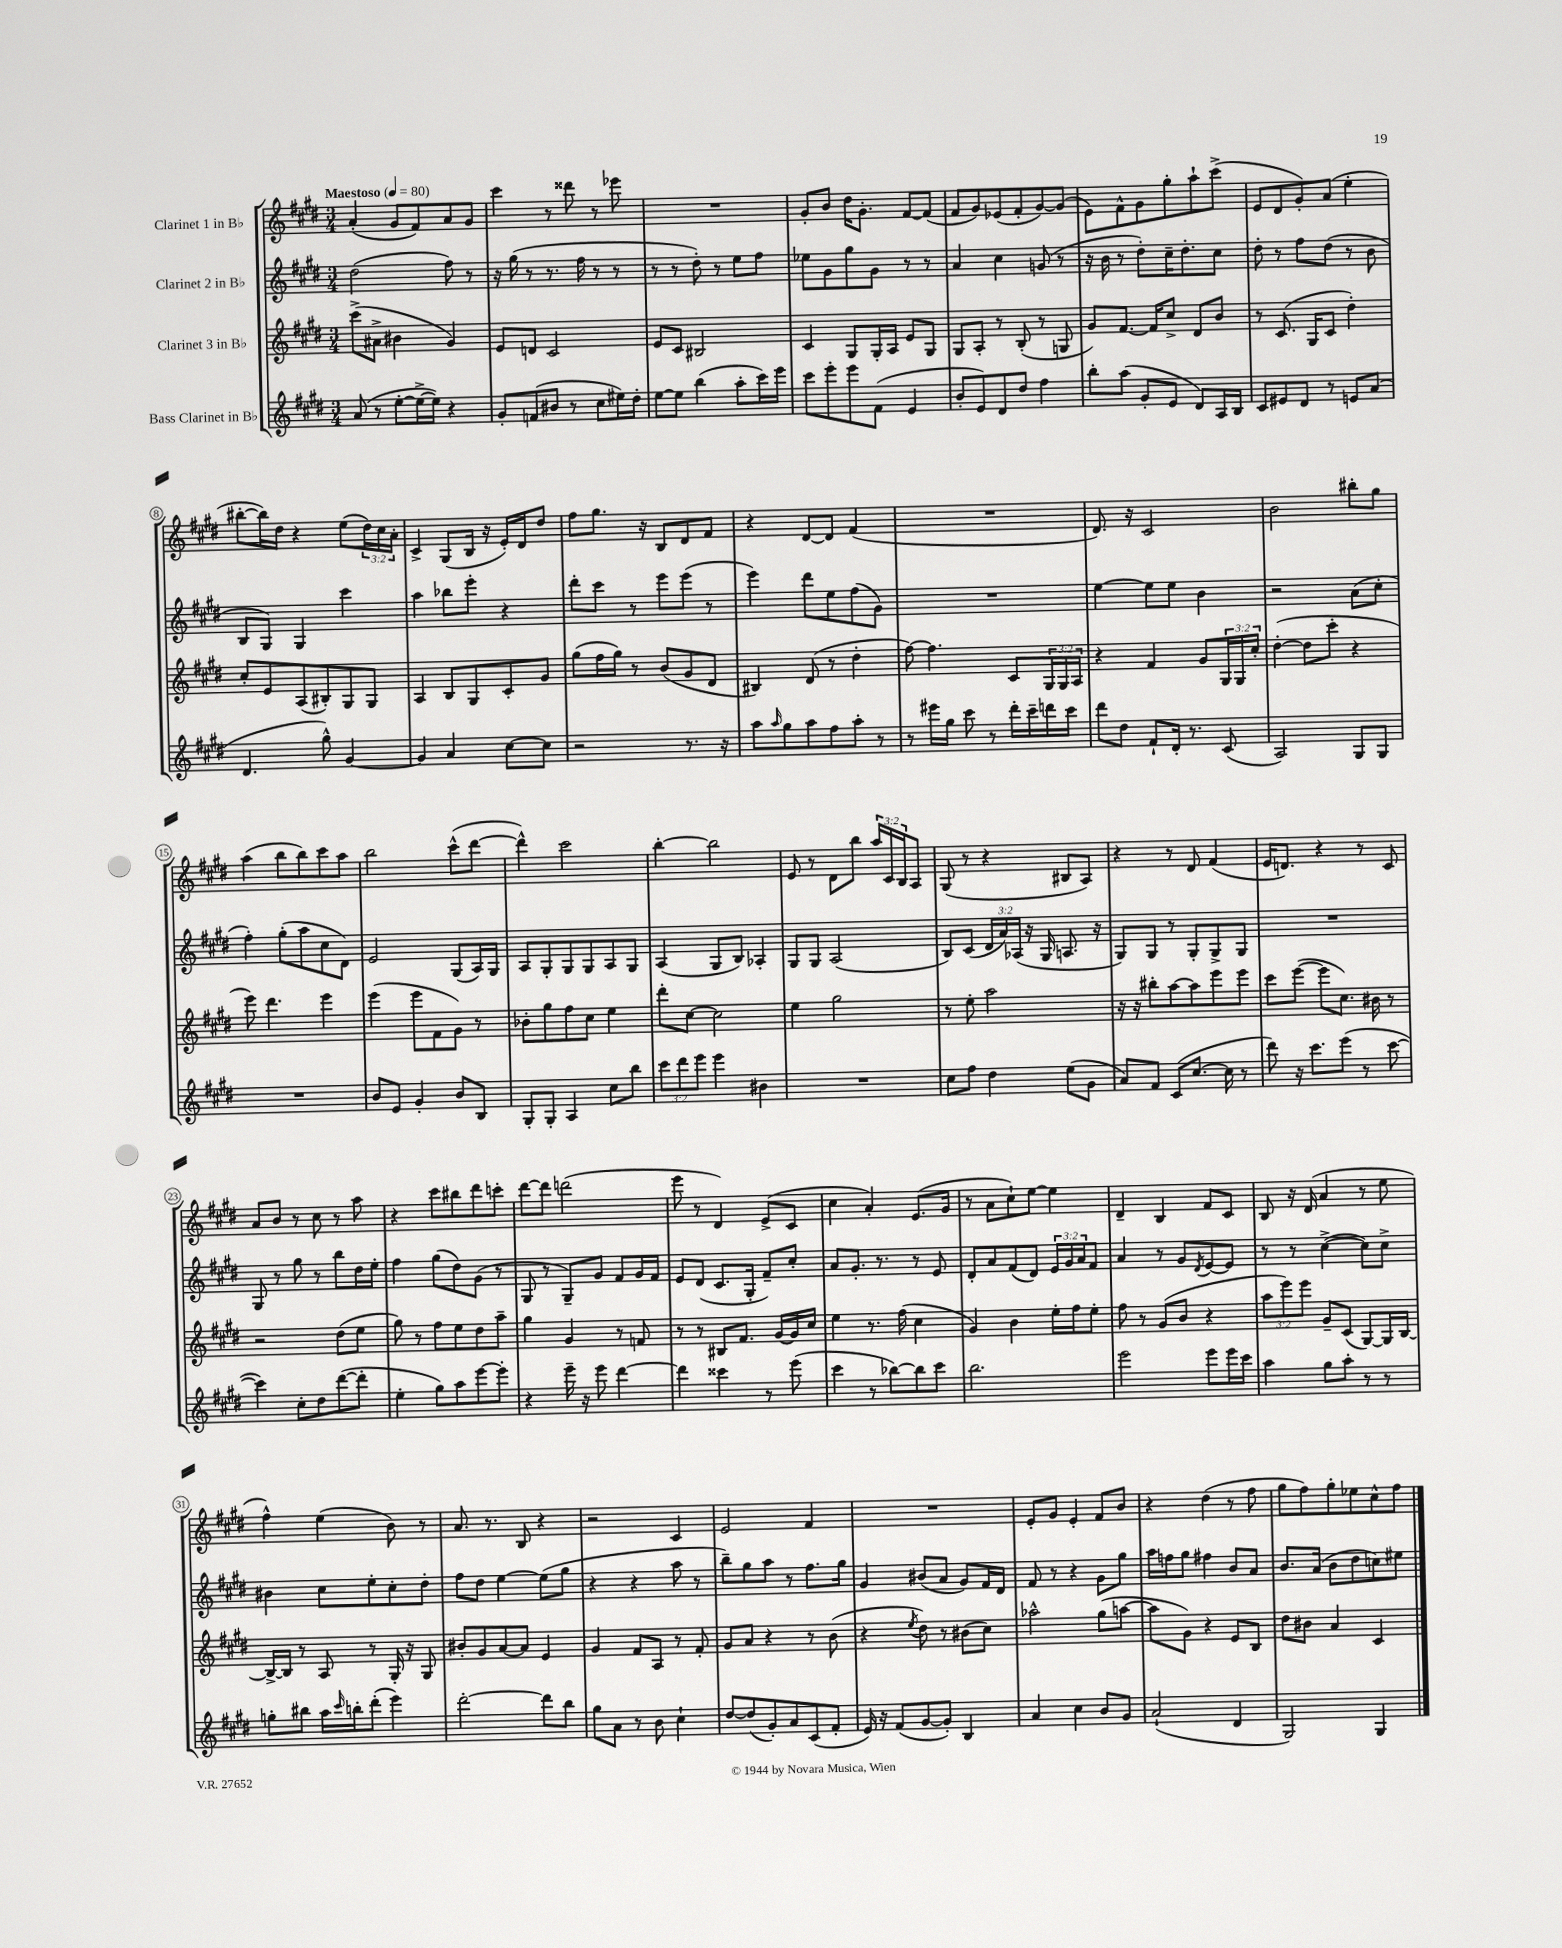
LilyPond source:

<<
\new StaffGroup <<
\new Staff = "s0" \with { instrumentName = "Clarinet 1 in Bb" } {
    \clef treble \key e \major \numericTimeSignature \time 3/4 \override Staff.TupletNumber.text = #tuplet-number::calc-fraction-text \tempo "Maestoso" 4 = 80
    a'4-.( gis'8 fis'8) a'8 gis'8 |
    cis'''4 r8 disis'''8 r8 ees'''8 |
    R2. |
    gis'8-. b'8 dis''16 gis'8.-. fis'8~ fis'8( |
    fis'8 gis'8) ees'8( fis'8-. gis'8~) gis'8( |
    e'8) fis'8-^ gis'8 gis''8-. a''8-! cis'''8->( |
    e'8 dis'8 gis'8-.) a'8( e''4-. |
    bis''8~-. bis''16) dis''16 r4 e''8( \tuplet 3/2 { dis''16) cis''16 a'16-. } |
    cis'4-> gis8( b16 r16 e'16-.) dis'16 dis''8 |
    fis''8 gis''8. r16 b8 dis'8 fis'8 |
    r4 dis'8~ dis'8 fis'4( |
    R2. |
    dis'8.) r16 cis'2 |
    b'2 bis''8-. gis''8 |
    a''4( b''8 b''8) cis'''8 a''8 |
    b''2 cis'''8-^( dis'''8~ |
    dis'''4-^) cis'''2 |
    b''4~-. b''2 |
    e'8 r8 dis'8 b''8 \tuplet 3/2 { a''16 cis'16 b16 } a8 |
    gis8( r8 r4 bis8 a8) |
    r4 r8 dis'8 fis'4( |
    e'16 d'8.) r4 r8 cis'8 |
    a'8 b'8 r8 cis''8 r8 a''8 |
    r4 cis'''8 bis''8 dis'''8 c'''8-. |
    dis'''8~ dis'''8 d'''2( |
    e'''8 r8 dis'4) e'8->( cis'8 |
    cis''4 a'4-.) e'8.( gis'16 |
    r8 a'8 cis''8-!) e''8~ e''4 |
    dis'4-- b4 fis'8 cis'8 |
    b8 r16 dis'16( a'4 r8 e''8 |
    fis''4-^) e''4( b'8) r8 |
    a'8. r8. b8 r4 |
    r2 cis'4 |
    e'2 fis'4 |
    R2. |
    e'8-. gis'8 e'4-. fis'8 b'8 |
    r4 dis''4( r8 fis''8 |
    gis''8 fis''8) gis''8-. ees''8 cis''8-^ fis''8 \bar "|." |
}
\new Staff = "s1" \with { instrumentName = "Clarinet 2 in Bb" } {
    \clef treble \key e \major \numericTimeSignature \time 3/4 \override Staff.TupletNumber.text = #tuplet-number::calc-fraction-text
    dis''2( fis''8) r8 |
    r16 gis''16( r8 r8. fis''16 r8 r8 |
    r8 r8 dis''8-.) r8 e''8 fis''8 |
    ees''8 gis'8 gis''8 gis'8 r8 r8 |
    a'4 cis''4 g'8( r8 |
    r16 b'16 r8 dis''8-.) cis''16-- dis''8.-. cis''8 |
    dis''8-. r8 fis''8 dis''8( r8 b'8 |
    b8 gis8) gis4 cis'''4 |
    a''4 bes''8 e'''8-. r4 |
    dis'''8-. cis'''8 r8 e'''8 e'''8( r8 |
    e'''4) dis'''8 e''8 fis''8( gis'8) |
    R2. |
    e''4~ e''8 e''8 b'4 |
    r2 a'8( cis''8-. |
    fis''4-.) gis''8-.( a''8 cis''8 dis'8) |
    e'2 gis8( a16) gis16 |
    a8 gis8-. gis8 gis8 a8 gis8 |
    a4( gis8 b8) aes4-. |
    gis8 gis8 a2( |
    b8) cis'8( \tuplet 3/2 { dis'16 a'16) aes16( } r16 gis16 a8. r16 |
    gis8) gis8 r8 gis8-. gis8-> gis8 |
    R2. |
    gis8 r8 gis''8 r8 b''8 dis''16 e''16-. |
    fis''4 gis''8( dis''8) gis'8( r8 |
    gis8 r8 gis8--) gis'8 fis'8 gis'16 fis'16 |
    e'8 dis'8( cis'8. gis16-. fis'8--) cis''8-. |
    a'8 gis'8.-. r8. r8 e'8 |
    dis'8-. a'8 fis'8( dis'8) \tuplet 3/2 { e'16 gis'16 a'16 } fis'8 |
    a'4 r8 gis'8 \acciaccatura { dis'8 } e'8~ e'8 |
    r8 r8 cis''4~->( cis''8) cis''8-> |
    bis'4 cis''8 e''8-. cis''8-. dis''8-. |
    fis''8 dis''8 e''4~ e''8( gis''8 |
    r4 r4 a''8 r8 |
    b''8--) gis''8 a''8 r8 fis''8. gis''16 |
    gis'4 bis'8( a'8 gis'8) fis'16 dis'16 |
    fis'8 r8 r4 gis'8 gis''8 |
    a''16 f''16 gis''8 fis''4 b'8 a'8 |
    b'8. a'16( b'8 dis''8 c''8) eis''8 \bar "|." |
}
\new Staff = "s2" \with { instrumentName = "Clarinet 3 in Bb" } {
    \clef treble \key e \major \numericTimeSignature \time 3/4 \override Staff.TupletNumber.text = #tuplet-number::calc-fraction-text
    cis'''8->( ais'8-> bis'4 gis'4) |
    e'8 d'8 cis'2 |
    e'8 cis'8 bis2 |
    cis'4 gis8 gis16-. a16 e'8 gis8 |
    gis8 a8-. r8 b8-.( r8 g8 |
    gis'8) fis'8.~ fis'16 cis''8-> dis'8 b'8 |
    r8 cis'8.( gis16 cis'8 dis''4-.) |
    cis''8-. e'8 a8( bis8-.) gis8 gis8 |
    a4 b8 gis8 cis'8-. gis'8 |
    gis''8( fis''16 gis''16) r8 b'8( gis'8 dis'8 |
    bis4) dis'8( r8 dis''4-. |
    fis''8~) fis''4. cis'8 \tuplet 3/2 { gis16 gis16 a16 } |
    r4 fis'4 gis'8 \tuplet 3/2 { gis16 gis16 cis''16-. } |
    dis''4~-.( dis''8 cis'''8-. r4 |
    e'''8) dis'''4. e'''4 |
    e'''4( e'''8 fis'8 gis'8) r8 |
    bes'8-. gis''8 fis''8 cis''8 e''4 |
    dis'''8-. cis''8~ cis''2 |
    e''4 gis''2 |
    r8 e''8-. a''2 |
    r16 r16 bis''8-. a''8~ a''8 e'''8 e'''8 |
    cis'''8 e'''8~( e'''8 cis''8.) bis'16 r8 |
    r2 dis''8( e''8 |
    gis''8) r8 fis''8 e''8 dis''8 a''8-- |
    gis''4 gis'4 r8 f'8 |
    r8 r8 bis8 fis'8. gis'16~ gis'16 cis''16 |
    e''4 r8. fis''16( cis''4 |
    gis'4) b'4 e''16-. fis''16 e''8-. |
    fis''8 r8 gis'8( b'8 r4 |
    \tuplet 3/2 { a''8 e'''8) e'''8 } gis'8-- cis'8( gis8~) gis16 b16~ |
    b16~-> b16 r8 a8 r8 gis16-. r16 gis8 |
    bis'8-. gis'8 a'8~ a'8 e'4 |
    gis'4 fis'8 a8 r8 fis'8-. |
    gis'8 a'8 r4 r8 b'8( |
    r4 \acciaccatura { e''8 } dis''8) r8 bis'8( cis''8) |
    aes''2-^ gis''8( a''8~ |
    a''8 gis'8) r4 e'8 b8 |
    dis''8 bis'8 a'4 cis'4 \bar "|." |
}
\new Staff = "s3" \with { instrumentName = "Bass Clarinet in Bb" } {
    \clef treble \key e \major \numericTimeSignature \time 3/4 \override Staff.TupletNumber.text = #tuplet-number::calc-fraction-text
    a'8( r8 e''8~-. e''16~-> e''16) r4 |
    gis'8-. f'8( bis'8 r8 cis''8 eis''16) dis''16-. |
    e''8~ e''8 b''4( a''8-. cis'''16) e'''16 |
    cis'''8 e'''8-. e'''8 fis'8( e'4 |
    b'8-. e'8) dis'8 dis''8 fis''4 |
    b''8-. a''8( gis'8-. e'8 dis'8) a16 b16 |
    cis'8 eis'8 dis'8 r8 e'8 a'8( |
    dis'4. gis''8-^) gis'4~ |
    gis'4 a'4 cis''8~ cis''8 |
    r2 r8. r16 |
    a''8 \grace { a''16 } gis''8 a''8 fis''8 a''8-. r8 |
    r8 eis'''16 gis''16 cis'''8 r8 dis'''16-. cis'''16-- d'''16 cis'''16 |
    dis'''8 dis''8 fis'8-! dis'16-. r8. cis'8( |
    a2) gis8 gis8 |
    R2. |
    b'8 e'8 gis'4-. b'8 b8 |
    gis8-. gis8-. a4 cis''8 b''8 |
    \tuplet 3/2 { cis'''8 dis'''8 e'''8 } e'''4 bis'4 |
    R2. |
    cis''8 fis''8 dis''4 e''8( gis'8 |
    a'8) fis'8 cis'8( cis''8.~ cis''16 r8 |
    dis'''8) r16 cis'''8. e'''8( r8 cis'''8~ |
    cis'''4) cis''8-. dis''8 dis'''8~( dis'''8-. |
    e''4-. gis''8) a''8 e'''8~ e'''8-. |
    r4 e'''16-- r16 e'''8 dis'''4~ |
    dis'''4 cisis'''4 r8 e'''8( |
    cis'''4 r8 bes''8~) bes''8 cis'''8 |
    b''2. |
    e'''2 e'''8 e'''16 cis'''16 |
    a''4 gis''8 a''8-. r8 r8 |
    g''8-. bis''8 a''16 \grace { cis'''16 } b''16-. dis'''8-.( e'''4) |
    dis'''2~-. dis'''8 b''8 |
    gis''8 a'8 r8 b'8 cis''4-! |
    dis''8~ dis''8( gis'8-.) a'8 cis'8( fis'8-. |
    e'16) r16 fis'8( gis'8~ gis'8-.) b4 |
    a'4 cis''4 b'8 gis'8 |
    a'2-!( dis'4 |
    gis2) gis4 \bar "|." |
}
>>
>>
\layout { \context { \Score \override BarNumber.stencil = #(make-stencil-circler 0.1 0.3 ly:text-interface::print) } }
